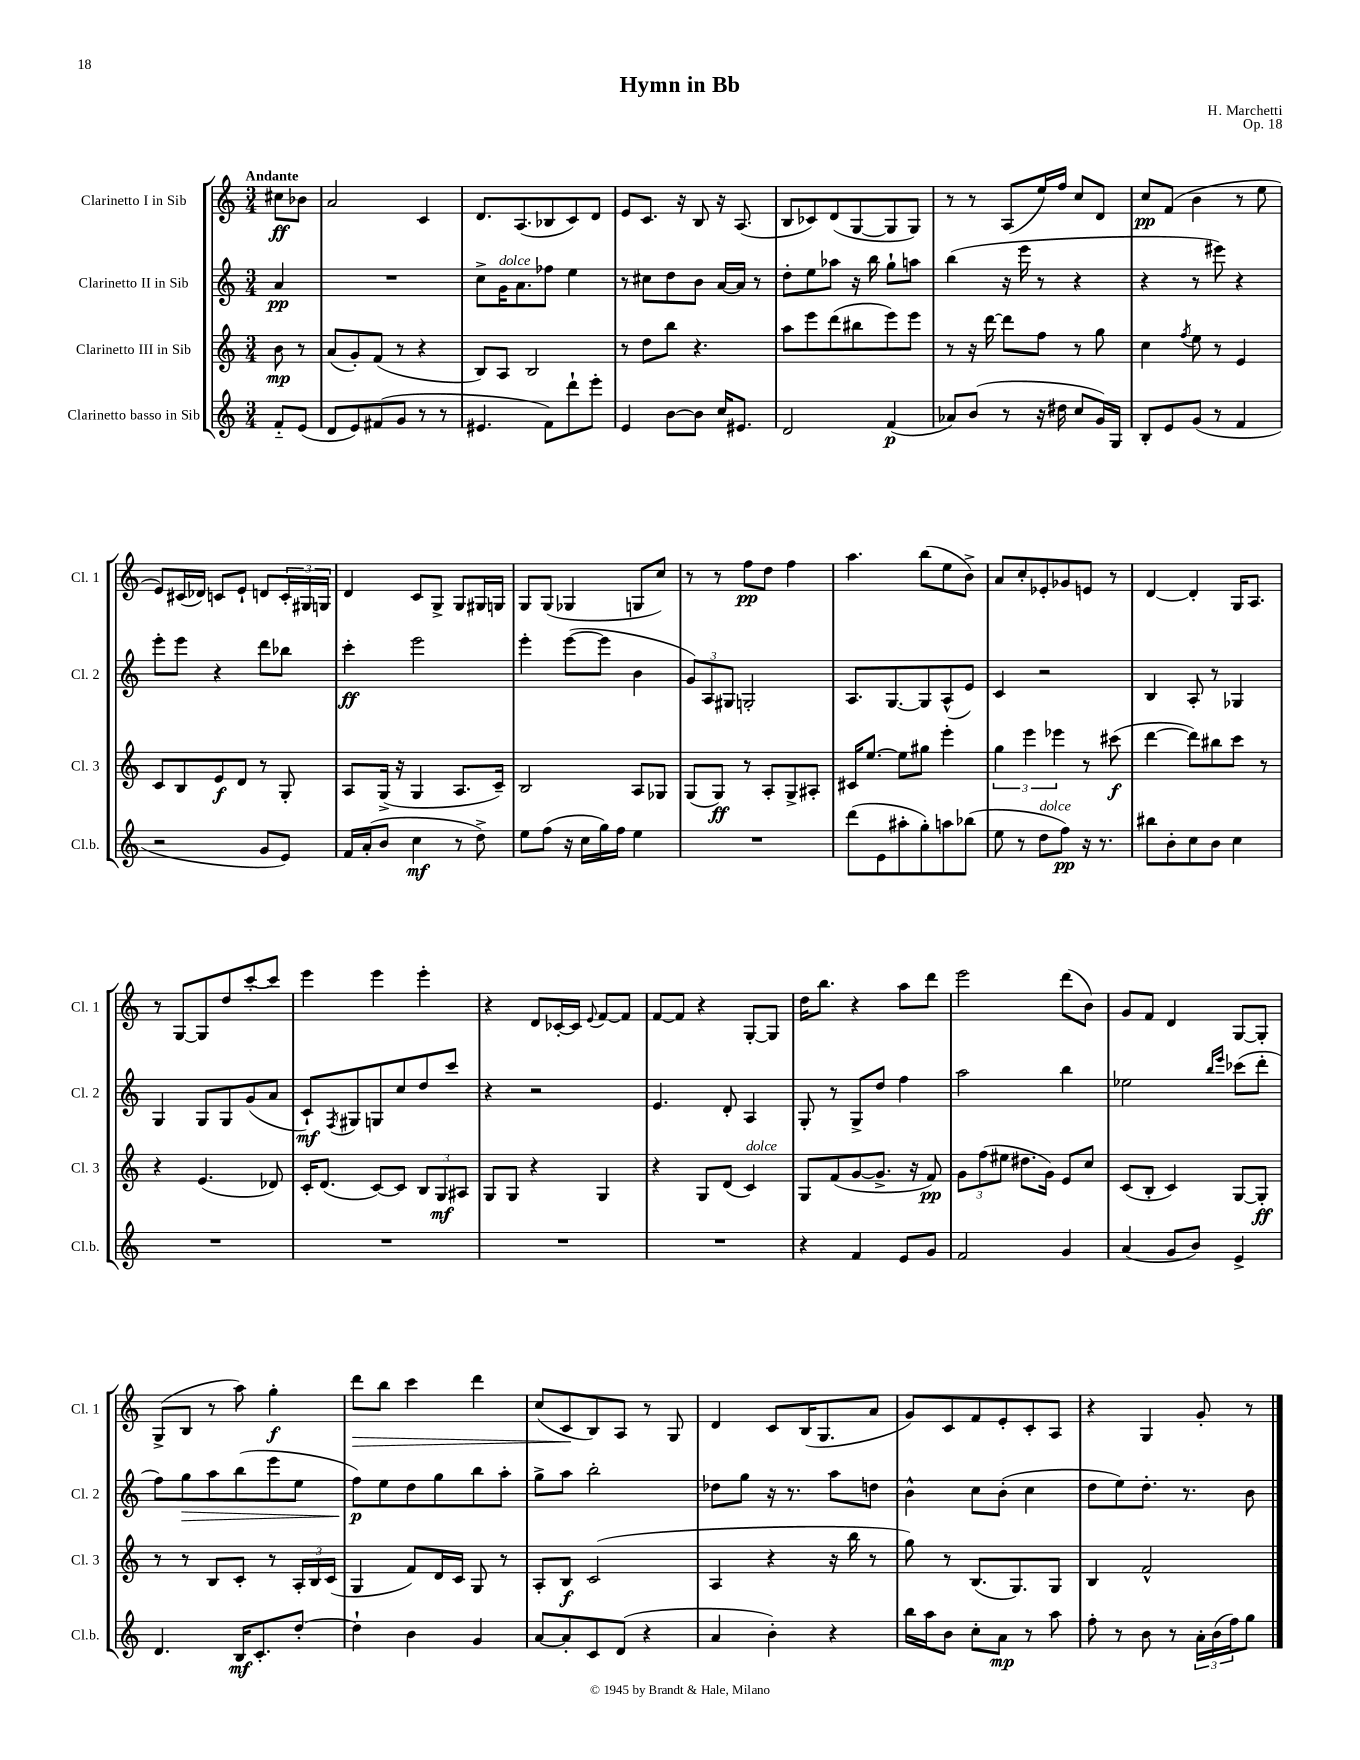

**kern	**kern	**kern	**kern
*staff4	*staff3	*staff2	*staff1
*clefG2	*clefG2	*clefG2	*clefG2
*k[]	*k[]	*k[]	*k[]
*M3/4	*M3/4	*M3/4	*M3/4
8f'~	8b	4a	8cc#
(8e	8r	.	8b-
=	=	=	=
8d	(8a	2.r	2a
8e)	8g')	.	.
(8f#	(8f	.	.
8g	8r	.	.
8r	4r	.	4c
8r	.	.	.
=	=	=	=
4.e#	8B)	8cc^	8.d
.	8A	16g	.
.	.	8.a	(8.A
.	2B	.	.
8f)	.	8ff-	8B-
8ddd`	.	4ee	8c)
8eee'	.	.	8d
=	=	=	=
4e	8r	8r	8e
.	8dd	8cc#	8.c
[8b	8bb	8dd	.
.	.	.	16r
8b]	4.r	8b	8B
16cc	.	[16a	16r
8.e#	.	16a]	(8.A
.	.	8r	.
=	=	=	=
2d	8aa	8dd'	8B
.	8eee	8ee	8c-)
.	(8ddd	8aa-	(8d
.	8bb#	16r	[8G
.	.	16bb	.
(4f	8eee)	8gg`	8G]
.	8eee	8aa	8G)
=	=	=	=
8a-)	8r	(4bb	8r
(8b	16r	.	8r
.	[16ddd	.	.
8r	8ddd]	16r	(8A
.	.	16eee	.
16r	8ff	8r	16ee)
16dd#	.	.	16ff
8cc	8r	4r	8cc
16g)	8gg	.	8d
16G	.	.	.
=	=	=	=
8B'	4cc	4r	8cc
8e	.	.	(8f
.	8qff	.	.
(8g	8ee	8r	4b
8r	8r	8eee#)	.
4f	4e	4r	8r
.	.	.	8ee
=	=	=	=
2r	8c	8eee'	8e)
.	8B	8eee	(16c#
.	.	.	16d-)
.	8e	4r	8c
.	8d	.	8e`
8g	8r	8ddd	8d
8e)	8G'	8bb-	24c'
.	.	.	24G#
.	.	.	24G
=	=	=	=
16f	8A	4ccc'	4d
(16a'	.	.	.
8b	(16G^	.	.
.	16r	.	.
4cc	4G	2eee	8c
.	.	.	8G^
8r	8.A	.	8G
8dd^)	.	.	16G#
.	16c~)	.	16G
=	=	=	=
8ee	2B	4eee'	8G
(8ff	.	.	(8G
16r	.	([8eee	4G-
16cc	.	.	.
16gg)	.	8eee]	.
16ff	.	.	.
4ee	8A	4b	8G
.	8G-	.	8cc)
=	=	=	=
2.r	(8G	12g)	8r
.	.	12A	.
.	8G)	.	8r
.	.	12G#	.
.	8r	2G'	8ff
.	8A'	.	8dd
.	8G^	.	4ff
.	8A#'	.	.
=	=	=	=
(8ddd	16c#	8.A	4.aa
.	[8.ee	.	.
8e	.	.	.
.	.	[8.G	.
8aa#'	8ee]	.	.
8gg')	8gg#	8G]	(8bb
8aa	4eee'	(8A^^	8ee
(8bb-	.	8e)	8b^)
=	=	=	=
8ee	6gg	4c	8a
8r	.	.	8cc'
.	6eee	.	.
8dd	.	2r	8e-'
.	6eee-	.	.
8ff)	.	.	8g-
16r	8r	.	8e
8.r	.	.	.
.	(8ccc#	.	8r
=	=	=	=
8bb#	[4ddd	4B	[4d
8b'	.	.	.
8cc	8ddd])	8A'	4d']
8b	8bb#	8r	.
4cc	8ccc	4G-	16G
.	.	.	8.A
.	8r	.	.
=	=	=	=
2.r	4r	4G	8r
.	.	.	[8G
.	(4.e	8G	8G]
.	.	8G	8dd
.	.	(8g	[8ccc'
.	8d-)	8a	8ccc]
=	=	=	=
2.r	16c'	8c`)	4eee
.	(8.d	.	.
.	.	8qF	.
.	.	8G#	.
.	[8c)	8G	4eee
.	8c]	8cc	.
.	12B	8dd	4eee'
.	12G	.	.
.	.	8ccc	.
.	12A#	.	.
=	=	=	=
2.r	8G	4r	4r
.	8G	.	.
.	4r	2r	8d
.	.	.	[16c-'
.	.	.	16c-]
.	.	.	8qqe
.	4G	.	[8f
.	.	.	8f]
=	=	=	=
2.r	4r	4.e	[8f
.	.	.	8f]
.	8G	.	4r
.	(8d	8d'	.
.	4c)	4A	[8G'
.	.	.	8G]
=	=	=	=
4r	8G	8G'	16dd
.	.	.	8.bb
.	(8f	8r	.
4f	[8g	8G^	4r
.	8.g^]	8dd	.
8e	.	4ff	8aa
.	16r	.	.
8g	8f)	.	8ddd
=	=	=	=
2f	12g	2aa	2eee
.	(12ff	.	.
.	12ee#	.	.
.	8.dd#	.	.
.	16g)	.	.
4g	8e	4bb	(8ddd
.	8cc	.	8b)
=	=	=	=
(4a	(8c	2ee-	8g
.	8B'	.	8f
8g	4c)	.	4d
8b)	.	.	.
.	.	16qqbb	.
.	.	16qqeee	.
4e^	[8G	(8ccc-	[8G
.	8G']	8ddd'	8G']
=	=	=	=
4.d	8r	8ff)	(8G^
.	8r	8gg	8B
.	8B	8aa	8r
16B	8c'	(8bb	8aa)
8.c'	.	.	.
.	8r	8eee	4gg'
[8dd'	24A'	8ee	.
.	24B	.	.
.	(24c	.	.
=	=	=	=
4dd`]	4G	8ff)	8ddd
.	.	8ee	8bb
4b	8f)	8dd	4ccc
.	16d	8gg	.
.	16c	.	.
4g	8G	8bb	4ddd
.	8r	8aa'	.
=	=	=	=
[8a	8A'	8gg^	(8cc
8a']	8B	8aa	8c
8c	(2c	2bb'	8B)
(8d	.	.	8A
4r	.	.	8r
.	.	.	8G
=	=	=	=
4a	4A	8dd-	4d
.	.	8gg	.
4b')	4r	16r	8c
.	.	8.r	.
.	.	.	(16B
.	.	.	8.G
4r	16r	8aa	.
.	16bb	.	.
.	8r	8dd	8a
=	=	=	=
16bb	8gg)	4b^^	8g)
16aa	.	.	.
8b	8r	.	8c
8cc'	(8.B	8cc	8f
8a	.	(8b'	8e'
.	8.G)	.	.
8r	.	4cc	8c'
8aa	8G	.	8A
=	=	=	=
8ff'	4B	8dd	4r
8r	.	8ee)	.
8b	2f^^	8.dd'	4G
8r	.	.	.
.	.	8.r	.
24a'	.	.	8g'
(24b	.	.	.
24ff)	.	.	.
8gg	.	8b	8r
==	==	==	==
*-	*-	*-	*-
